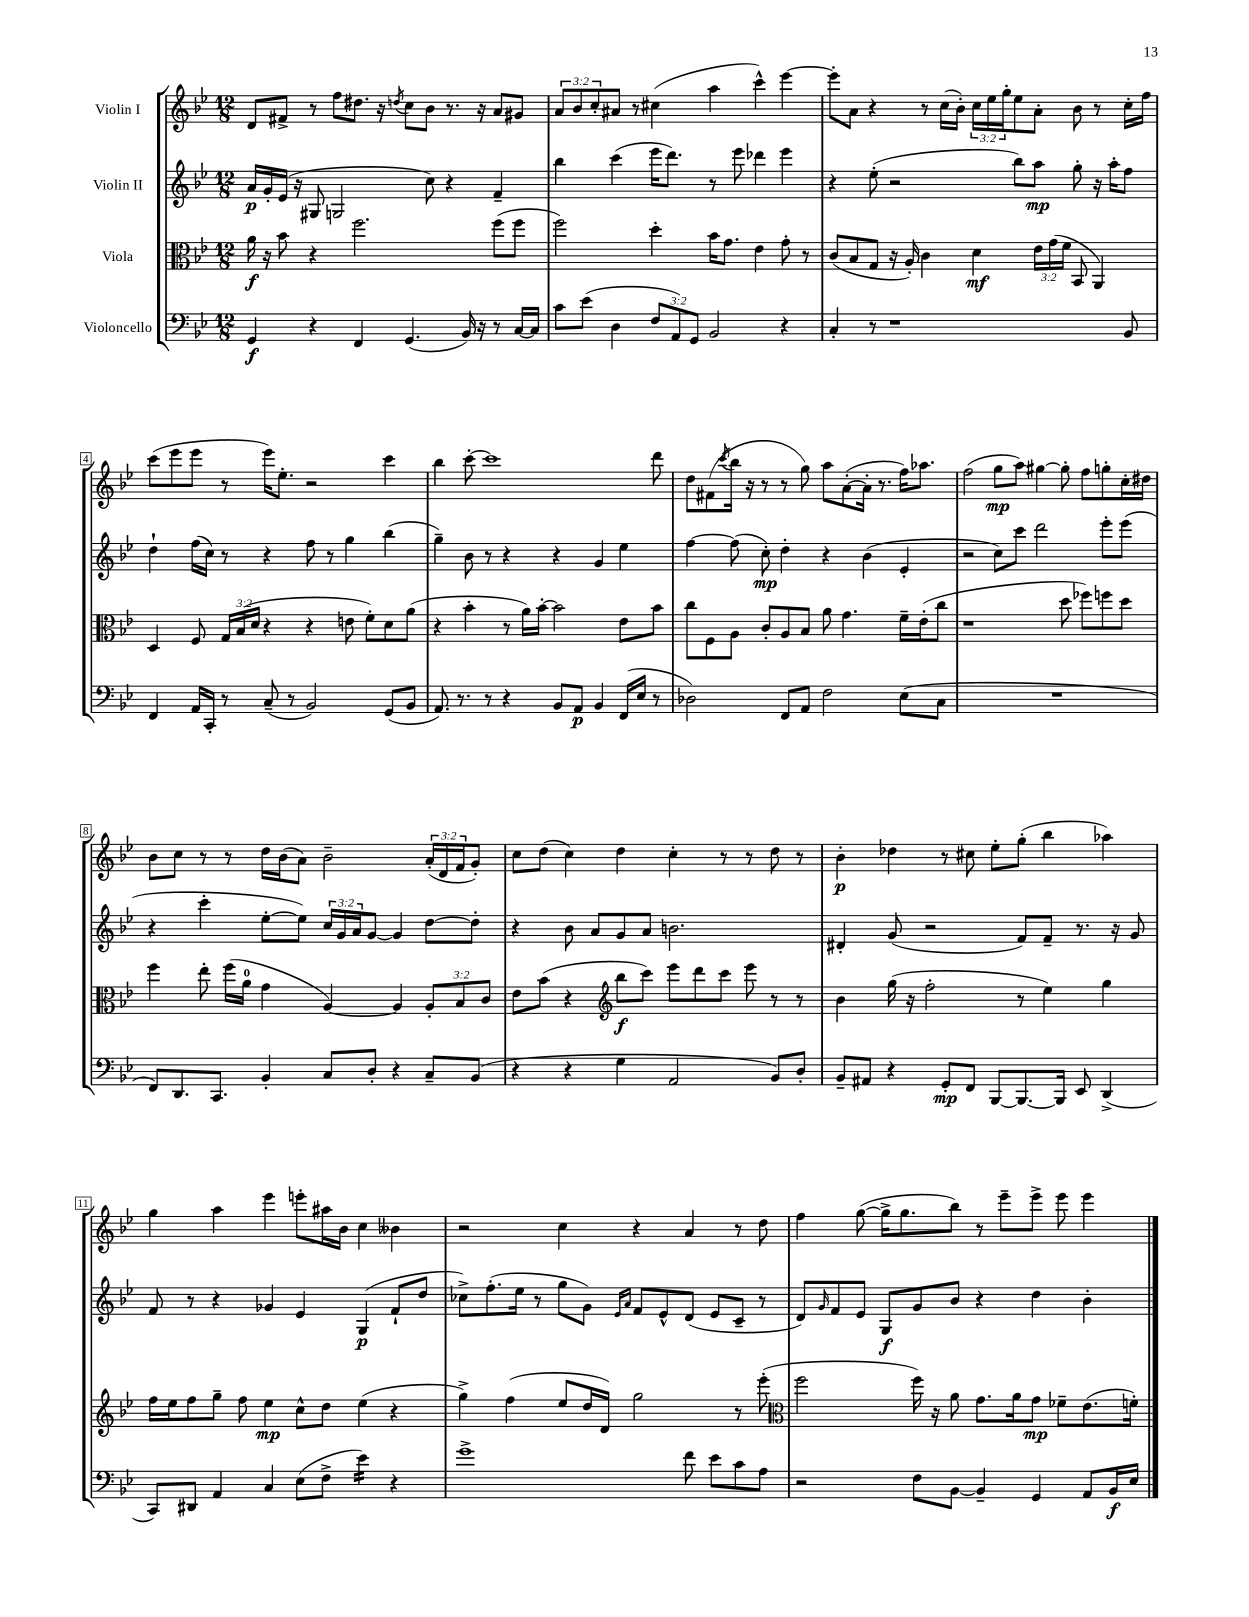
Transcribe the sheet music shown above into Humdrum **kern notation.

**kern	**kern	**kern	**kern
*staff4	*staff3	*staff2	*staff1
*clefF4	*clefC3	*clefG2	*clefG2
*k[b-e-]	*k[b-e-]	*k[b-e-]	*k[b-e-]
*M12/8	*M12/8	*M12/8	*M12/8
4GG	16a	16a	8d
.	16r	16g'	.
.	8b-	(16e-	8f#^
.	.	16r	.
4r	4r	8G#	8r
.	.	2G	8ff
4FF	2.ff	.	8.dd#
.	.	.	16r
.	.	.	8qdd
(4.GG	.	.	8cc
.	.	8cc)	8b-
.	.	4r	8.r
16BB-)	.	.	.
16r	.	.	16r
8r	(8ff	4f~	8a
[16C	8ff	.	8g#
16C]	.	.	.
=	=	=	=
8c	2ff)	4bb-	12a
.	.	.	12b-
(8e-	.	.	.
.	.	.	12cc'
4D	.	(4ccc	8a#
.	.	.	8r
12F	4dd'	16eee-	(4cc#
.	.	8.ddd)	.
12AA)	.	.	.
12GG	.	.	.
2BB-	16b-	8r	4aa
.	8.g	.	.
.	.	8eee-	.
.	4e-	4ddd-	4ccc^^)
4r	8g'	4eee-	[4eee-
.	8r	.	.
=	=	=	=
4C'	(8c	4r	8eee-']
.	8B-	.	8a
8r	8G	(8ee-'	4r
1r	16r	2r	.
.	16A')	.	.
.	4c	.	8r
.	.	.	(16cc
.	.	.	16b-')
.	4d	.	24cc
.	.	.	24ee-
.	.	.	24gg'
.	.	8bb-)	8ee-
.	24e-	8aa	8a'
.	(24g	.	.
.	24f	.	.
.	8BB-	8gg'	8b-
.	4AA)	16r	8r
.	.	16aa'	.
8BB-	.	8ff	16cc'
.	.	.	16ff
=	=	=	=
4FF	4D	4dd`	(8ccc
.	.	.	8eee-
16AA	8F	(16ff	8eee-
16CC'	.	16cc)	.
8r	24G	8r	8r
.	(24B-	.	.
.	24d	.	.
(8C~	4r	4r	16eee-)
.	.	.	8.ee-'
8r	.	.	.
2BB-)	4r	8ff	2r
.	.	8r	.
.	8e	4gg	.
.	8f')	.	.
(8GG	8d	(4bb-	4ccc
8BB-	(8a	.	.
=	=	=	=
8.AA)	4r	4gg~)	4bb-
8.r	.	.	.
.	4b-'	8b-	[8ccc'
8r	.	8r	1ccc]
4r	8r	4r	.
.	16a)	.	.
.	[16b-'	.	.
8BB-	2b-]	4r	.
8AA	.	.	.
4BB-	.	4g	.
(16FF	8e-	4ee-	.
16E-	.	.	.
8r	8b-	.	8ddd
=	=	=	=
2D-)	8cc	[4ff	8dd
.	8F	.	(8f#
.	.	.	8qccc
.	8A	(8ff]	16bb-
.	.	.	16r
.	8c'	8cc')	8r
8FF	8A	4dd'	8r
8AA	8B-	.	8gg)
2F	8a	4r	8aa
.	4.g	.	([8a'
.	.	(4b-	16a']
.	.	.	8.r
(8E-	16f~	4e-'	16ff)
.	(16e-'	.	8.aa-
8C	8cc	.	.
=	=	=	=
1.r	1r	2r	(2ff
.	.	8cc)	8gg
.	.	8ccc	8aa)
.	.	2ddd	[4gg#
.	8dd	.	8gg#']
.	8ff-)	.	8ff
.	8ff	8eee-'	8gg'
.	8dd	(8eee-	16cc'
.	.	.	16dd#
=	=	=	=
8FF)	4ff	4r	8b-
8.DD	.	.	8cc
.	8ee-'	4ccc'	8r
8.CC	.	.	.
.	(16ff	.	8r
.	16a	.	.
4BB-'	4g	[8ee-'	16dd
.	.	.	(16b-
.	.	8ee-])	8a)
8C	[4A)	24cc	2b-~
.	.	24g	.
.	.	24a	.
8D'	.	[8g	.
4r	4A]	4g]	.
8C~	12A'	[8dd	(24a'
.	.	.	24d
.	12B-	.	24f
(8BB-	.	8dd']	8g')
.	12c	.	.
=	=	=	=
4r	8e-	4r	8cc
.	(8b-	.	(8dd
4r	4r	8b-	4cc)
.	.	8a	.
*	*clefG2	*	*
4G	8bb-	8g	4dd
.	8ccc)	8a	.
2AA	8eee-	2.b	4cc'
.	8ddd	.	.
.	8ccc	.	8r
.	8eee-	.	8r
8BB-)	8r	.	8dd
8D'	8r	.	8r
=	=	=	=
8BB-~	4b-	4d#'	4b-'
8AA#	.	.	.
4r	(16gg	(8g	4dd-
.	16r	.	.
.	2ff'	2r	.
8GG'	.	.	8r
8FF	.	.	8cc#
[8BBB-	.	.	8ee-'
8.BBB-_	8r	8f)	(8gg'
.	4ee-)	8f~	4bb-
16BBB-]	.	.	.
8EE-	.	8.r	.
(4DD^	4gg	.	4aa-)
.	.	16r	.
.	.	8g	.
=	=	=	=
8CC)	16ff	8f	4gg
.	16ee-	.	.
8DD#	8ff	8r	.
4AA	8gg~	4r	4aa
.	8ff	.	.
4C	4ee-	4g-	4eee-
(8E-	8cc^^	4e-	8eee'
8F^	8dd	.	16aa#
.	.	.	16b-
4e-)	(4ee-	(4G	4cc
4r	4r	8f`	4b--
.	.	8dd	.
=	=	=	=
1g^	4gg^)	8cc-^)	2r
.	.	(8.ff'	.
.	(4ff	.	.
.	.	16ee-	.
.	.	8r	.
.	8ee-	8gg	4cc
.	16dd	8g)	.
.	16d)	.	.
.	.	16qqe-	.
.	.	16qqa	.
.	2gg	8f	4r
.	.	8e-^^	.
8f	.	(8d	4a
8e-	.	8e-	.
8c	8r	8c~	8r
8A	(8eee-'	8r	8dd
=	=	=	=
*	*clefC3	*	*
2r	2ff	8d)	4ff
.	.	16qqg	.
.	.	8f	.
.	.	8e-	([8gg
.	.	8G	16gg^]
.	.	.	8.gg
8F	16ff)	8g	.
.	16r	.	.
[8BB-	8a	8b-	8bb-)
4BB-~]	8.g	4r	8r
.	.	.	8eee-~
.	16a	.	.
4GG	8g	4dd	8eee-^
.	8f-~	.	8eee-
8AA	(8.e-	4b-'	4eee-
16BB-	.	.	.
16E-	16f')	.	.
==	==	==	==
*-	*-	*-	*-
